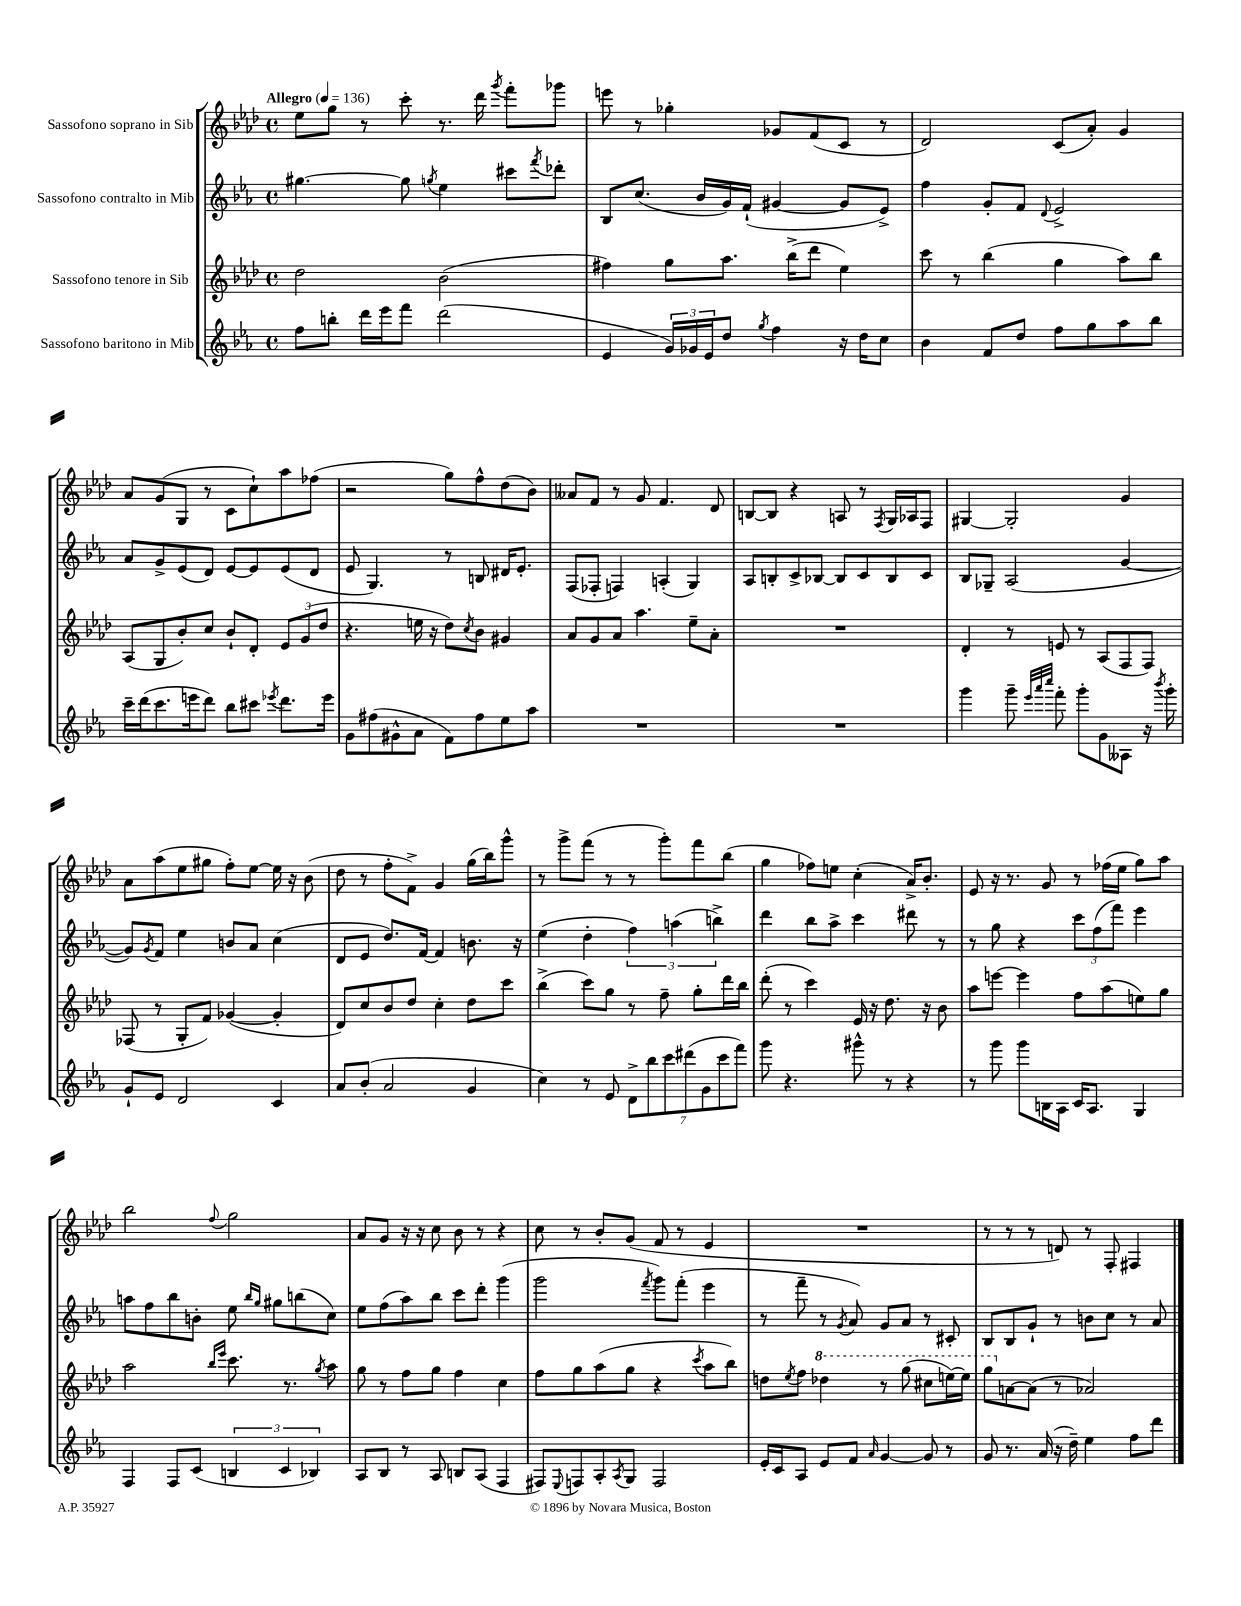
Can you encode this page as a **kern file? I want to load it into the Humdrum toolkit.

**kern	**kern	**kern	**kern
*part4	*part3	*part2	*part1
*staff4	*staff3	*staff2	*staff1
*I"Sassofono baritono in Mib	*I"Sassofono tenore in Sib	*I"Sassofono contralto in Mib	*I"Sassofono soprano in Sib
*clefG2	*clefG2	*clefG2	*clefG2
*k[b-e-a-]	*k[b-e-a-d-]	*k[b-e-a-]	*k[b-e-a-d-]
*M4/4	*M4/4	*M4/4	*M4/4
*met(c)	*met(c)	*met(c)	*met(c)
*MM136	*MM136	*MM136	*MM136
=1	=1	=1	=1
!	!	!	!LO:TX:a:B:t=Allegro
8ff\L	2dd-\	[4.gg#X\	8ee-\L
8bbn'\J	.	.	8gg\J
16ddd\LL	.	.	8r
16eee-\J	.	.	.
8fff\J	.	8gg#\]	8ccc'\
.	.	8qggn/	.
(2ddd\	(2b-\	4ee-\	8.r
.	.	.	16ddd-\
.	.	.	8qggg/
.	.	8ccc#X\L	8fff'\L
.	.	8qfff/	.
.	.	8ddd-X'\J	8ggg-X\J
=2	=2	=2	=2
4e-/	4ff#X\)	8B-/L	8eeen\
.	.	(8.cc/J	8r
24g/LL)	8gg\L	.	4gg-X'\
24g-X/	.	.	.
.	.	16b-/LL	.
24e-/J	.	.	.
8dd/J	8.aa-\J	16g/)	.
.	.	(16f`/JJ	.
8qgg/	.	.	.
4ff\	.	[4g#X/	8g-X/L
.	(16bb-^\KL	.	.
.	8ddd-\J	.	(8f/
16r	4ee-\)	8g#/L]	8c/J
16dd\KL	.	.	.
8cc\J	.	8e-^/J)	8r
=3	=3	=3	=3
4b-\	8ccc\	4ff\	2d-/)
.	8r	.	.
8f/L	(4bb-\	8g'/L	.
8dd/J	.	8f/J	.
.	.	8qqd/	.
8ff\L	4gg\	2e-^/	(8c/L
8gg\	.	.	8a-'/J)
8aa-\	8aa-\L)	.	4g/
8bb-\J	8bb-\J	.	.
!!LO:LB:g=z
=4	=4	=4	=4
16ccc~\LL	(8A-/L	8a-/L	8a-/L
(16ddd\J	.	.	.
8.ccc\	8G/	8g^/	(8g/
.	8b-'/)	(8e-/	8G/J
16eeen\k	.	.	.
8ddd\J)	8cc/J	8d/J)	8r
8bb-\L	8b-`/L	[8e-/L	8c\L
8ccc#X\J	8d-'/J	8e-/]	8cc`\)
8qeee-X/	.	.	.
8.ddd\L	12e-/L	(8e-/	8aa-\
.	(12g/	.	.
.	.	8d/J	(8ff-X\J
.	12dd-/J	.	.
16eee-\Jk	.	.	.
=5	=5	=5	=5
8g\L	4.r	8e-/	2r
(8ff#X\	.	4.G/)	.
8g#X^^\	.	.	.
8a-\J	16een\	.	.
.	16r	.	.
8f\L)	8dd-\L)	8r	8gg\L)
.	8qcc/	.	.
8ff#\	8b-\J	8Bn/	8ff^^\
8ee-\	4g#X/	16d#X/KL	(8dd-\
.	.	8.e-'/J	.
8aa-\J	.	.	8b-\J)
=6	=6	=6	=6
1r	8a-/L	(8F/L	8a--X/L
.	8g/	8F-X'/J	8f/J
.	8a-/J	4Fn/)	8r
.	4.aa-\	.	8g/
.	.	(4An'/	4.f/
.	8ee-~\L	4G/)	.
.	8a-'\J	.	8d-/
=7	=7	=7	=7
1r	1r	8A-/L	[8Bn/L
.	.	8Bn'/	8B/J]
.	.	8c^/	4r
.	.	[8B-X/J	.
.	.	8B-/L]	8An/
.	.	8c/	8r
.	.	.	8qF/
.	.	8B-/	16G/LL
.	.	.	16A-X/J
.	.	8c/J	8F/J
=8	=8	=8	=8
4ggg\	4d-'/	8B-/L	[4G#X/
.	.	8G-X~/J	.
8ggg~\	8r	(2A-/	2G#'/]
32qqeee-/LLL	.	.	.
32qqaaa-/	.	.	.
32qqcccc/JJJ	.	.	.
8fff'\	8en/	.	.
8ggg'\L	8r	.	.
8g\	(8A-/L	.	.
8A--X\J	8F/	[4g/	4g/
16r	8F/J)	.	.
8qbbb-/	.	.	.
16ggg'\	.	.	.
!!LO:LB:g=z
=9	=9	=9	=9
8g`/L	(8F-X/	8g/L])	8a-\L
.	.	8qg/	.
8e-/J	8r	8f/J	(8aa-\
2d/	8G'/L	4ee-\	8ee-\
.	8f/J)	.	8gg#X\J
.	([4g-X/	8bn/L	8ff'\L)
.	.	8a-/J	[8ee-\J
4c/	4g-'/]	(4cc\	16ee-\]
.	.	.	16r
.	.	.	(8b-\
=10	=10	=10	=10
8a-/L	8d-/L)	8d/L	8dd-\
(8b-'/J	8cc/	8e-/J	8r
2a-/	8b-/	8.dd/L)	8ff'\L
.	8dd-/J	.	8f^\J)
.	.	[16f/Jk	.
.	4cc'\	4f/]	4g/
4g/	8dd-\L	8.bn\	(16gg\LL
.	.	.	16bb-\J)
.	8ccc\J	.	8ggg^^\J
.	.	16r	.
=11	=11	=11	=11
4cc\)	(4bb-^\	(4ee-\	8r
.	.	.	8ggg^\L
8r	8ccc\L)	4dd'\	(8fff\J
8e-/	8gg\J	.	8r
14d^\L	8r	6ff\)	8r
14bb-\	.	.	.
.	8ff~\	.	8ggg'\L)
14ccc\	.	.	.
.	.	(6aan\	.
(14ddd#X\	.	.	.
.	8gg'\L	.	8fff\
14g\	.	.	.
.	.	6bbn^\)	.
14ccc\	.	.	.
.	16ddd-\L	.	(8bb-\J
14fff\J)	.	.	.
.	16bb-\JJ	.	.
=12	=12	=12	=12
8ggg\	(8ddd-'\	4ddd\	4gg\
4.r	8r	.	.
.	4ccc\)	8bb-\L	8ff-X\L)
.	.	8aa-^\J	8een\J
8ggg#X^^\	16e-/	4ccc\	(4cc'\
.	16r	.	.
8r	8.dd-\	.	.
4r	.	8ddd#X\	16a-^/KL)
.	16r	.	8.b-'/J
.	8b-\	8r	.
=13	=13	=13	=13
8r	8aa-\L	8r	8e-/
8ggg\	[8eeen\J	8gg\	16r
.	.	.	8.r
8ggg\L	4eee\]	4r	.
16Bn\L	.	.	8g/
16A-\JJ	.	.	.
16c/KL	8ff\L	12ccc\L	8r
8.A-/J	.	.	.
.	.	(12ff\	.
.	(8aa-\	.	(16ff-X\LL
.	.	12fff\J)	.
.	.	.	16ee-\JJ
4G/	8een\)	4eee-\	8gg\L)
.	8gg\J	.	8aa-\J
!!LO:LB:g=z
=14	=14	=14	=14
4F/	2aa-\	8aan\L	2bb-\
.	.	8ff\	.
8F/L	.	8bb-\	.
(8c/J	.	8bn'\J	.
.	16qqbb-/LL	.	.
.	16qqeee-/JJ	.	8qqff/
6Bn/	8.ccc\	8ee-\	2gg\
.	.	16qqbb-/LL	.
.	.	16qqgg/JJ	.
.	.	8gg#X\L	.
6c/	.	.	.
.	8.r	.	.
.	.	(8bbn\	.
6B-X/)	.	.	.
.	8qgg/	.	.
.	8aa-\	8cc\J)	.
=15	=15	=15	=15
8A-/L	8gg\	8ee-\L	8a-/L
8B-/J	8r	(8ff\	8g/J
8r	8ff\L	8aa-\)	16r
.	.	.	16r
8A-/	8gg\J	8bb-\J	8cc\
8Bn/L	4ff\	8ccc\L	8b-\
(8A-/J	.	8ddd'\J	8r
4F/	4cc\	(4ggg\	4r
=16	=16	=16	=16
8F#X/L)	8ff\L	2ggg\	8cc\
8qqE-/	.	.	.
8Fn/	8gg\	.	8r
8A-'/	(8aa-\	.	8b-'/L
8qA-/	.	.	.
8G/J	8gg\J	.	(8g/J
.	.	8qfff/	.
2F/	4r	8ggg\L)	8f/
.	.	(8fff'\J	8r
.	8qccc/	.	.
.	8aa-\L	4eee-\	4e-/
.	8bb-\J)	.	.
=17	=17	=17	=17
16e-'/LL	8ddn\L	8r	1r
16c/J	.	.	.
.	8qee-/	.	.
8A-/J	8ff\J	8fff~\	.
*	*8va	*	*
8e-/L	4ddd-X\	8r	.
.	.	8qg/	.
8f/J	.	8a-/)	.
16qqa-/	.	.	.
[4g/	8r	8g/L	.
.	(8ggg\	8a-/J	.
8g/]	8ccc#X\L	8r	.
8r	[16eeen\L)	8c#X'/	.
.	16eee\JJ]	.	.
=18	=18	=18	=18
8g/	8ggg\L	8B-/L	8r
*	*X8va	*	*
8.r	[8an\	8B-/	8r
.	(8a\J]	8g`/J	8r
(16a-/	.	.	.
16r	8r	8r	8dn/)
16dd~\)	.	.	.
4ee-\	2a-X/)	8bn\L	8r
.	.	8cc\J	8F'/
8ff\L	.	8r	4F#X/
8ddd\J	.	8a-/	.
==	==	==	==
*-	*-	*-	*-
